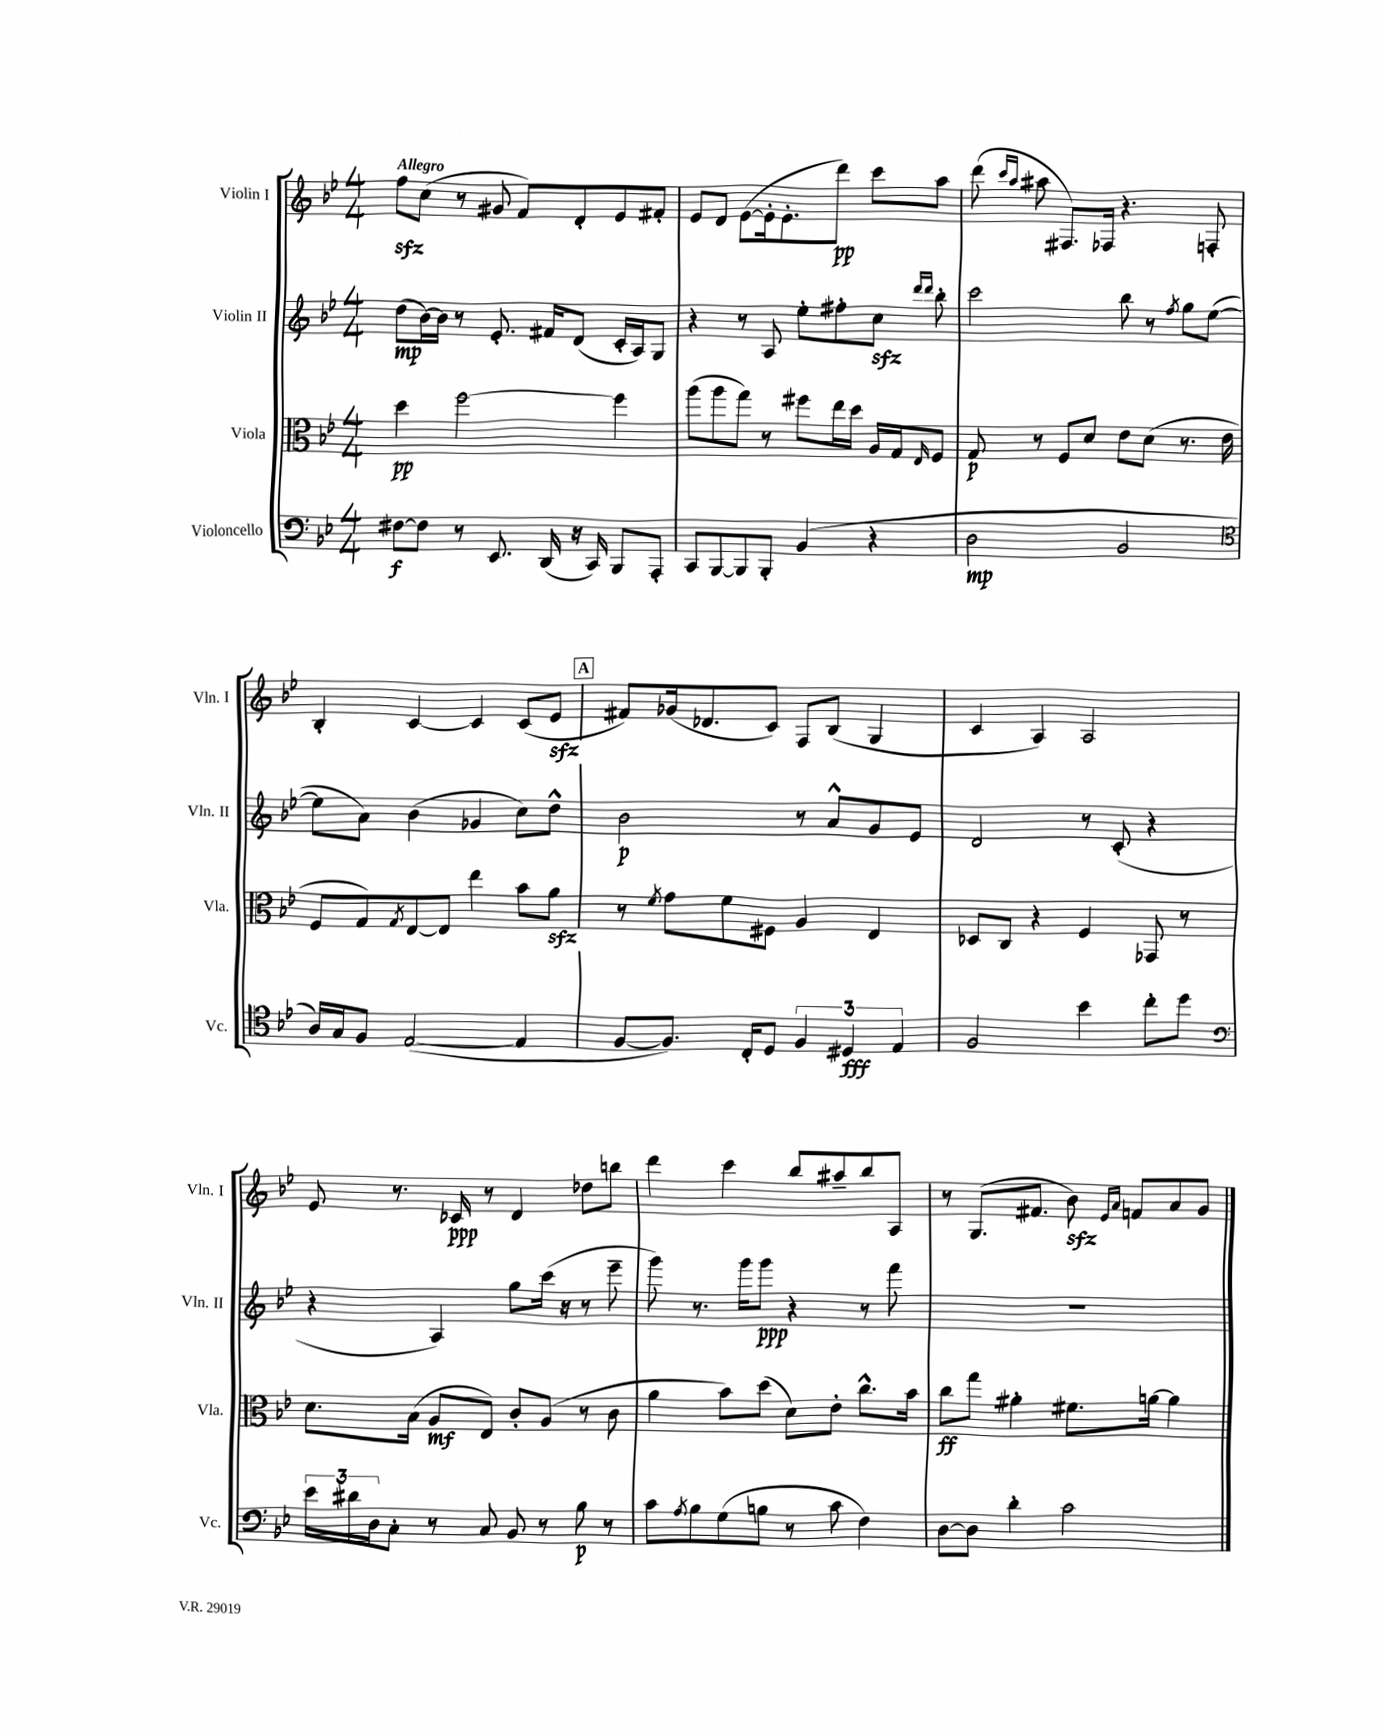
<<
\new StaffGroup <<
\new Staff = "s0" \with { instrumentName = "Violin I" shortInstrumentName = "Vln. I" } {
    \clef treble \key bes \major \numericTimeSignature \time 4/4 \tempo "Allegro"
    f''8\sfz c''8( r8 gis'8 f'8) d'8-. ees'8 fis'8-. |
    ees'8 d'8 ees'8~( ees'16-. ees'8.-. d'''8\pp) c'''8 a''8 |
    d'''8( \grace { c'''16 a''16 } ais''8 fis8.) fes16 r4. f8-. |
    bes4-. c'4~ c'4 c'8( ees'8\sfz |
    \mark \markup { \box "A" } fis'8) ges'16( des'8. c'8) f8 bes8( g4 |
    c'4 a4) a2 |
    ees'8 r8. ces'16\ppp r8 d'4 des''8 b''8 |
    d'''4 c'''4 bes''8 ais''8-- bes''8 a8 |
    r8 g8.( fis'8. bes'8\sfz) \grace { ees'16 a'16 } f'8 a'8 g'8 \bar "|." |
}
\new Staff = "s1" \with { instrumentName = "Violin II" shortInstrumentName = "Vln. II" } {
    \clef treble \key bes \major \numericTimeSignature \time 4/4
    d''8\mp( bes'16~) bes'16 r8 ees'8.-. fis'16 d'8( c'16-. a16) g8 |
    r4 r8 a8 ees''8-. fis''8-. c''8\sfz \grace { d'''16 d'''16 } bes''8-. |
    c'''2 bes''8 r8 \acciaccatura { f''8 } g''8 ees''8~( |
    ees''8 a'8) bes'4( ges'4 c''8) d''8-^ |
    \mark \markup { \box "A" } bes'2\p r8 a'8-^ g'8 ees'8 |
    d'2 r8 c'8-.( r4 |
    r4 a4) g''8 c'''16( r16 r8 ees'''8-- |
    g'''8) r8. g'''16 g'''8\ppp r4 r8 f'''8 |
    R1 \bar "|." |
}
\new Staff = "s2" \with { instrumentName = "Viola" shortInstrumentName = "Vla." } {
    \clef alto \key bes \major \numericTimeSignature \time 4/4
    d''4\pp f''2~ f''4 |
    a''8( a''8 g''8) r8 fis''8 ees''16 d''16 a16 g16 \grace { ees16 } f8 |
    g8\p r8 f8 d'8 ees'8 d'8( r8. ees'16 |
    f8 g8) \acciaccatura { g8 } ees8~ ees8 ees''4 bes'8 a'8\sfz |
    \mark \markup { \box "A" } r8 \acciaccatura { f'8 } g'8 f'8 fis8 a4 ees4 |
    des8 c8 r4 f4 ges,8 r8 |
    d'8. bes16( a8\mf ees8) c'8-. a8( r8 c'8 |
    a'4 bes'8) d''8( d'8) ees'8-. c''8.-^ bes'16 |
    c''8\ff g''8 ais'4-. fis'8. a'16~ a'4 \bar "|." |
}
\new Staff = "s3" \with { instrumentName = "Violoncello" shortInstrumentName = "Vc." } {
    \clef bass \key bes \major \numericTimeSignature \time 4/4
    fis8~\f fis8 r8 ees,8. d,16( r16 c,16) bes,,8 a,,8-. |
    c,8 bes,,8~ bes,,8 bes,,8-. bes,4( r4 |
    d2\mp bes,2 |
    \clef tenor a16) g16 f8 ees2~( ees4 |
    \mark \markup { \box "A" } f8~ f8.) c16-. d8 \tuplet 3/2 { f4 dis4\fff ees4 } |
    f2 bes'4 c''8-. d''8 |
    \clef bass \tuplet 3/2 { ees'16 dis'16 d16 } c8-. r8 c8 bes,8 r8 bes8\p r8 |
    c'8 \acciaccatura { a8 } bes8 g8( b8 r8 c'8 f4) |
    d8~ d8 d'4-. c'2 \bar "|." |
}
>>
>>
\layout { \context { \Score \remove "Bar_number_engraver" } }
